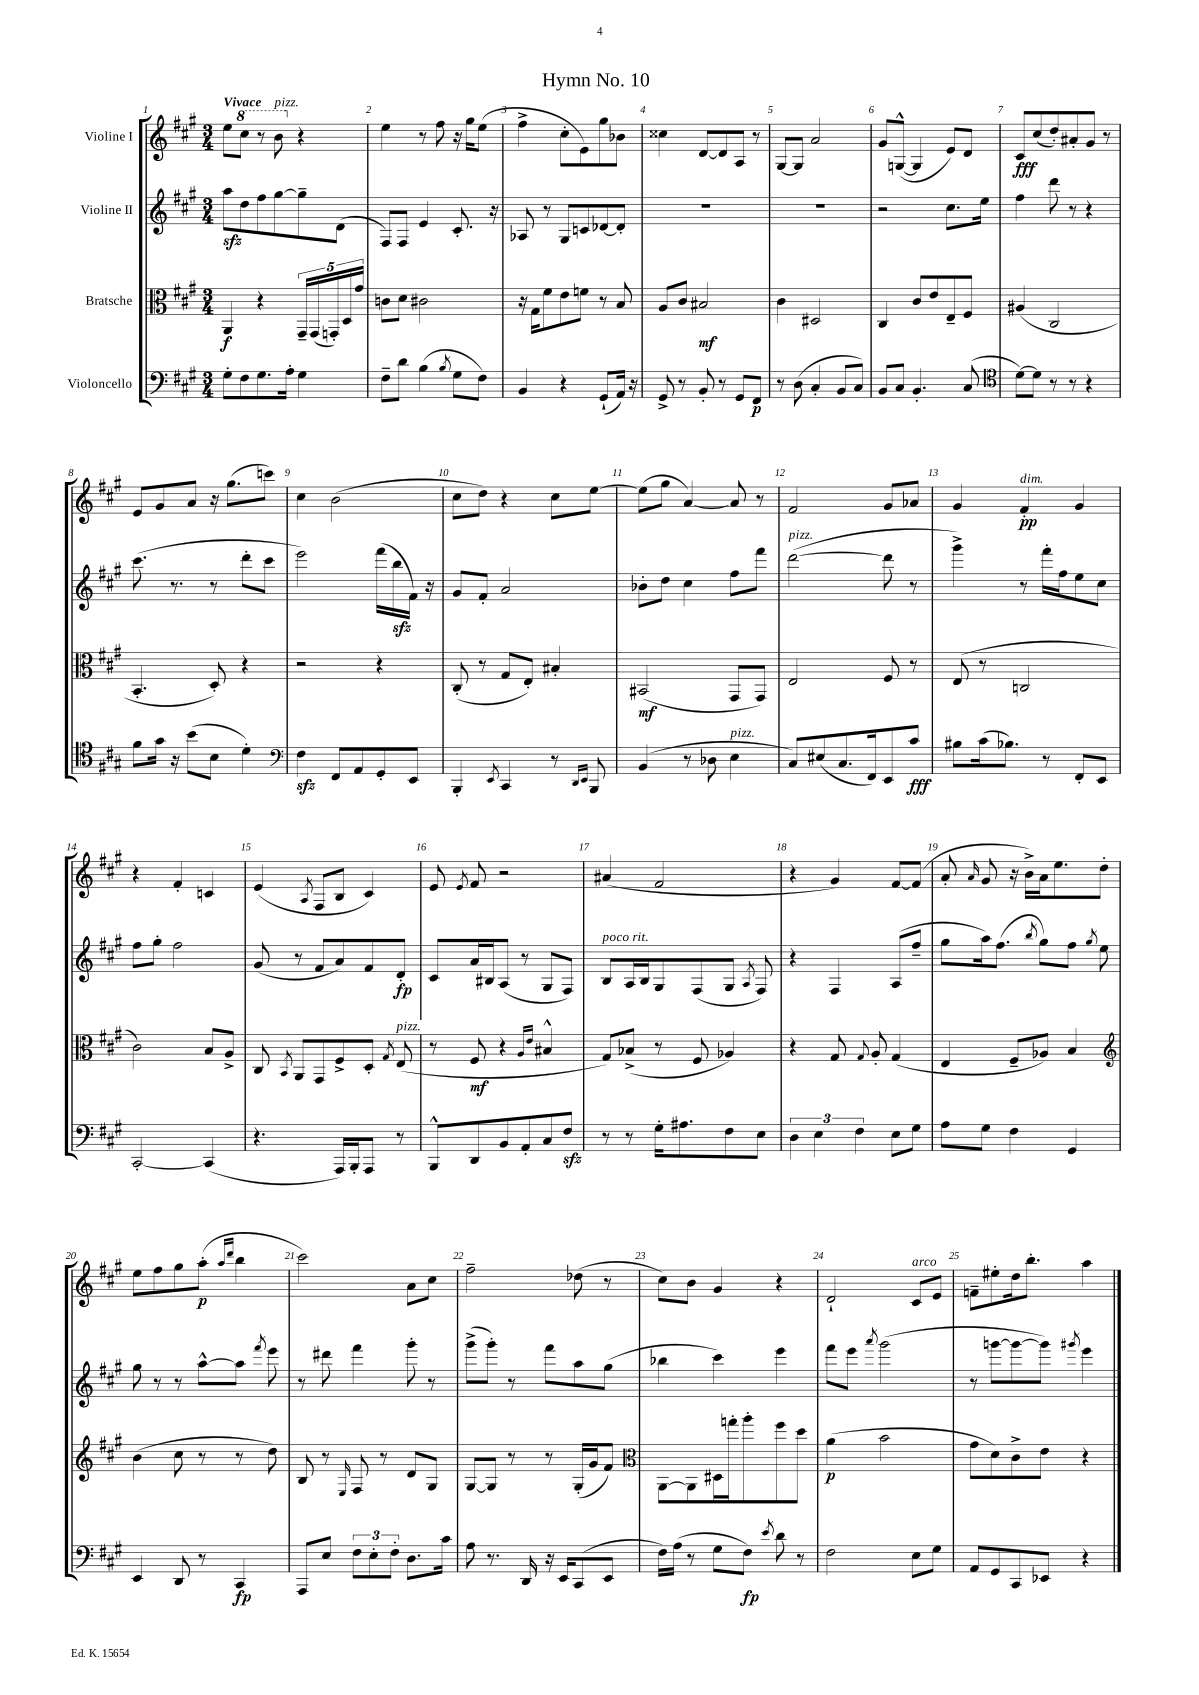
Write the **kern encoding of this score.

**kern	**kern	**kern	**kern
*staff4	*staff3	*staff2	*staff1
*clefF4	*clefC3	*clefG2	*clefG2
*k[f#c#g#]	*k[f#c#g#]	*k[f#c#g#]	*k[f#c#g#]
*M3/4	*M3/4	*M3/4	*M3/4
8G#'	4AA	8aa	8ee
8F#	.	8dd	8ccc#
8.G#	4r	8ff#	8r
.	.	[8gg#	8bb
16A'	.	.	.
4G#	20GG#~	8gg#~]	4r
.	(20GG#	.	.
.	20GG')	.	.
.	.	(8d	.
.	20D	.	.
.	20g#	.	.
=	=	=	=
8F#~	8c	8F#)	4ee
8d	8d	8F#	.
(4B	2c#	4e	8r
.	.	.	8ff#
8qB	.	.	.
8G#	.	8.c#'	16r
.	.	.	16gg#
8F#)	.	.	(8ee
.	.	16r	.
=	=	=	=
4BB	16r	8A-	4ff#^
.	16G#	.	.
.	8f#	8r	.
4r	8e	8G#	8cc#'
.	8f	8c	8e)
(8GG#`	8r	[8d-	8gg#
16AA)	8B	8d-']	8b-
16r	.	.	.
=	=	=	=
8GG#^	8A	2.r	4cc##
8r	8c#	.	.
8BB'	2B#	.	[8d
8r	.	.	8d]
8GG#	.	.	8A
8FF#	.	.	8r
=	=	=	=
8r	4c#	2.r	[8G#
(8D	.	.	8G#]
4C#'	2D#	.	2a
8BB	.	.	.
8C#)	.	.	.
=	=	=	=
8BB	4C#	2r	8g#
8C#	.	.	([8G^^
4.BB'	8c#	.	4G]
.	8e	.	.
.	8E~	8.cc#	8e)
(8C#	8F#	.	8d
.	.	16ee	.
=	=	=	=
*clefC4	*	*	*
[8d)	(4A#	4ff#	8c#
8d]	.	.	(8cc#
8r	2C#	8ddd	8dd')
8r	.	8r	8a#'
4r	.	4r	8g#
.	.	.	8r
=	=	=	=
8f#	4.BB'	(8.ccc#	8e
16g#	.	.	8g#
16r	.	8.r	.
(8b	.	.	8a
8B	8D')	8r	16r
.	.	.	(8.gg#
4d')	4r	8ddd'	.
.	.	8ccc#	8ccc)
=	=	=	=
*clefF4	*	*	*
4F#	2r	2eee)	4cc#
8FF#	.	.	(2b
8AA	.	.	.
8GG#'	4r	(16fff#	.
.	.	16bb	.
8EE	.	16f#)	.
.	.	16r	.
=	=	=	=
4BBB'	(8C#'	8g#	8cc#
.	8r	8f#'	8dd)
8qEE	.	.	.
4CC#	8G#	2a	4r
.	8E')	.	.
8r	4B#'	.	8cc#
16qqDD	.	.	.
16qqEE	.	.	.
8BBB	.	.	[8ee
=	=	=	=
(4BB	(2BB#	8b-'	(8ee]
.	.	8dd	8gg#
8r	.	4cc#	[4a)
8D-	.	.	.
4E	8GG#	8ff#	8a]
.	8GG#)	8fff#	8r
=	=	=	=
8C#)	2E	([2ddd	2f#
(8E#	.	.	.
8.C#	.	.	.
16FF#)	.	.	.
8EE	8F#	8ddd]	8g#
8c#	8r	8r	8a-
=	=	=	=
8B#	(8E	4ggg#^)	4g#
(16c#	8r	.	.
8.B-)	.	.	.
.	2C	8r	4f#'
8r	.	16fff#'	.
.	.	16ff#	.
8FF#'	.	8ee	4g#
8EE	.	8cc#	.
=	=	=	=
[2CC#'	2c#)	8ff#	4r
.	.	8gg#'	.
.	.	2ff#	4f#'
(4CC#]	8B	.	4c
.	8A^	.	.
=	=	=	=
4.r	8C#	(8g#	(4e
.	8qBB	.	.
.	8AA	8r	.
.	.	.	8qA
.	8GG#	8f#	8F#
16AAA)	8F#^	8a)	8B
16BBB'	.	.	.
8AAA	8D'	8f#	4c#)
.	8qG#	.	.
8r	(8E	8d'	.
=	=	=	=
8BBB^^	8r	8c#	8e
.	.	.	8qe
8DD	8F#	16a	8f#
.	.	16B#	.
8BB	4r	(8A	2r
8AA'	.	8r	.
.	16qqA	.	.
.	16qqe	.	.
8C#	4B#^^	8G#	.
8F#	.	8F#)	.
=	=	=	=
8r	8G#)	8B	(4a#
8r	(8B-^	16A	.
.	.	16B	.
16G#'	8r	8G#	2f#
8.A#	.	.	.
.	8F#	(8F#	.
8F#	4A-)	8G#	.
.	.	8qA	.
8E	.	8F#)	.
=	=	=	=
6D	4r	4r	4r
6E	.	.	.
.	8G#	4F#	4g#)
6F#	.	.	.
.	8qqG#	.	.
.	8A'	.	.
8E	(4G#	(8A	[8f#
8G#	.	8ff#~	(8f#]
=	=	=	=
8A	4E	8gg#	8a'
.	.	.	16qqa
8G#	.	16aa)	8g#
.	.	(8.ff#	.
4F#	8F#~	.	16r
.	.	.	16b^)
.	.	8qbb	.
.	8A-)	8gg#)	16a
.	.	.	8.ee
4GG#	4B	8ff#	.
.	.	8qgg#	.
.	.	8ee	8dd'
=	=	=	=
*	*clefG2	*	*
4EE	(4b	8gg#	8ee
.	.	8r	8ff#
8DD	8cc#	8r	8gg#
8r	8r	[8aa^^	(8aa'
.	.	.	16qqaa
.	.	.	16qqddd
4CC#	8r	8aa]	4bb
.	.	8qfff#	.
.	8dd)	8eee	.
=	=	=	=
8AAA	8B	8r	2ccc#)
8E	8r	8ddd#	.
.	16qqE	.	.
12F#	8F#	4fff#	.
12E'	.	.	.
.	8r	.	.
12F#'	.	.	.
8.D	8d	8ggg#'	8a
.	8G#	8r	8cc#
16c#	.	.	.
=	=	=	=
8A	[8G#	(8ggg#^	2ff#~
8.r	8G#]	8ggg#')	.
.	8r	8r	.
16DD	.	.	.
16r	8r	8fff#	.
16EE	.	.	.
(8CC#	(16G#'	8aa	(8dd-
.	16g#	.	.
8EE	8f#)	(8gg#	8r
=	=	=	=
*	*clefC3	*	*
16F#)	[8AA	4bb-	8cc#)
(16A	.	.	.
8r	8AA]	.	8b
8G#	16D#	4ccc#)	4g#
.	16gg'	.	.
8F#)	8aa'	.	.
8qe	.	.	.
8d	8ff#	4eee	4r
8r	8dd	.	.
=	=	=	=
2F#	(4a	8fff#	2d`
.	.	8eee	.
.	.	8qaaa	.
.	2b	(2ggg#	.
8E	.	.	8c#
8G#	.	.	8e
=	=	=	=
8AA	8g#	8r	8f~
8GG#	8d)	[8ggg	8ee#'
8CC#	8c#^	8ggg_	16dd
.	.	.	8.bb'
8EE-	8e	8ggg])	.
.	.	8qggg#	.
4r	4r	4eee	4aa
==	==	==	==
*-	*-	*-	*-
